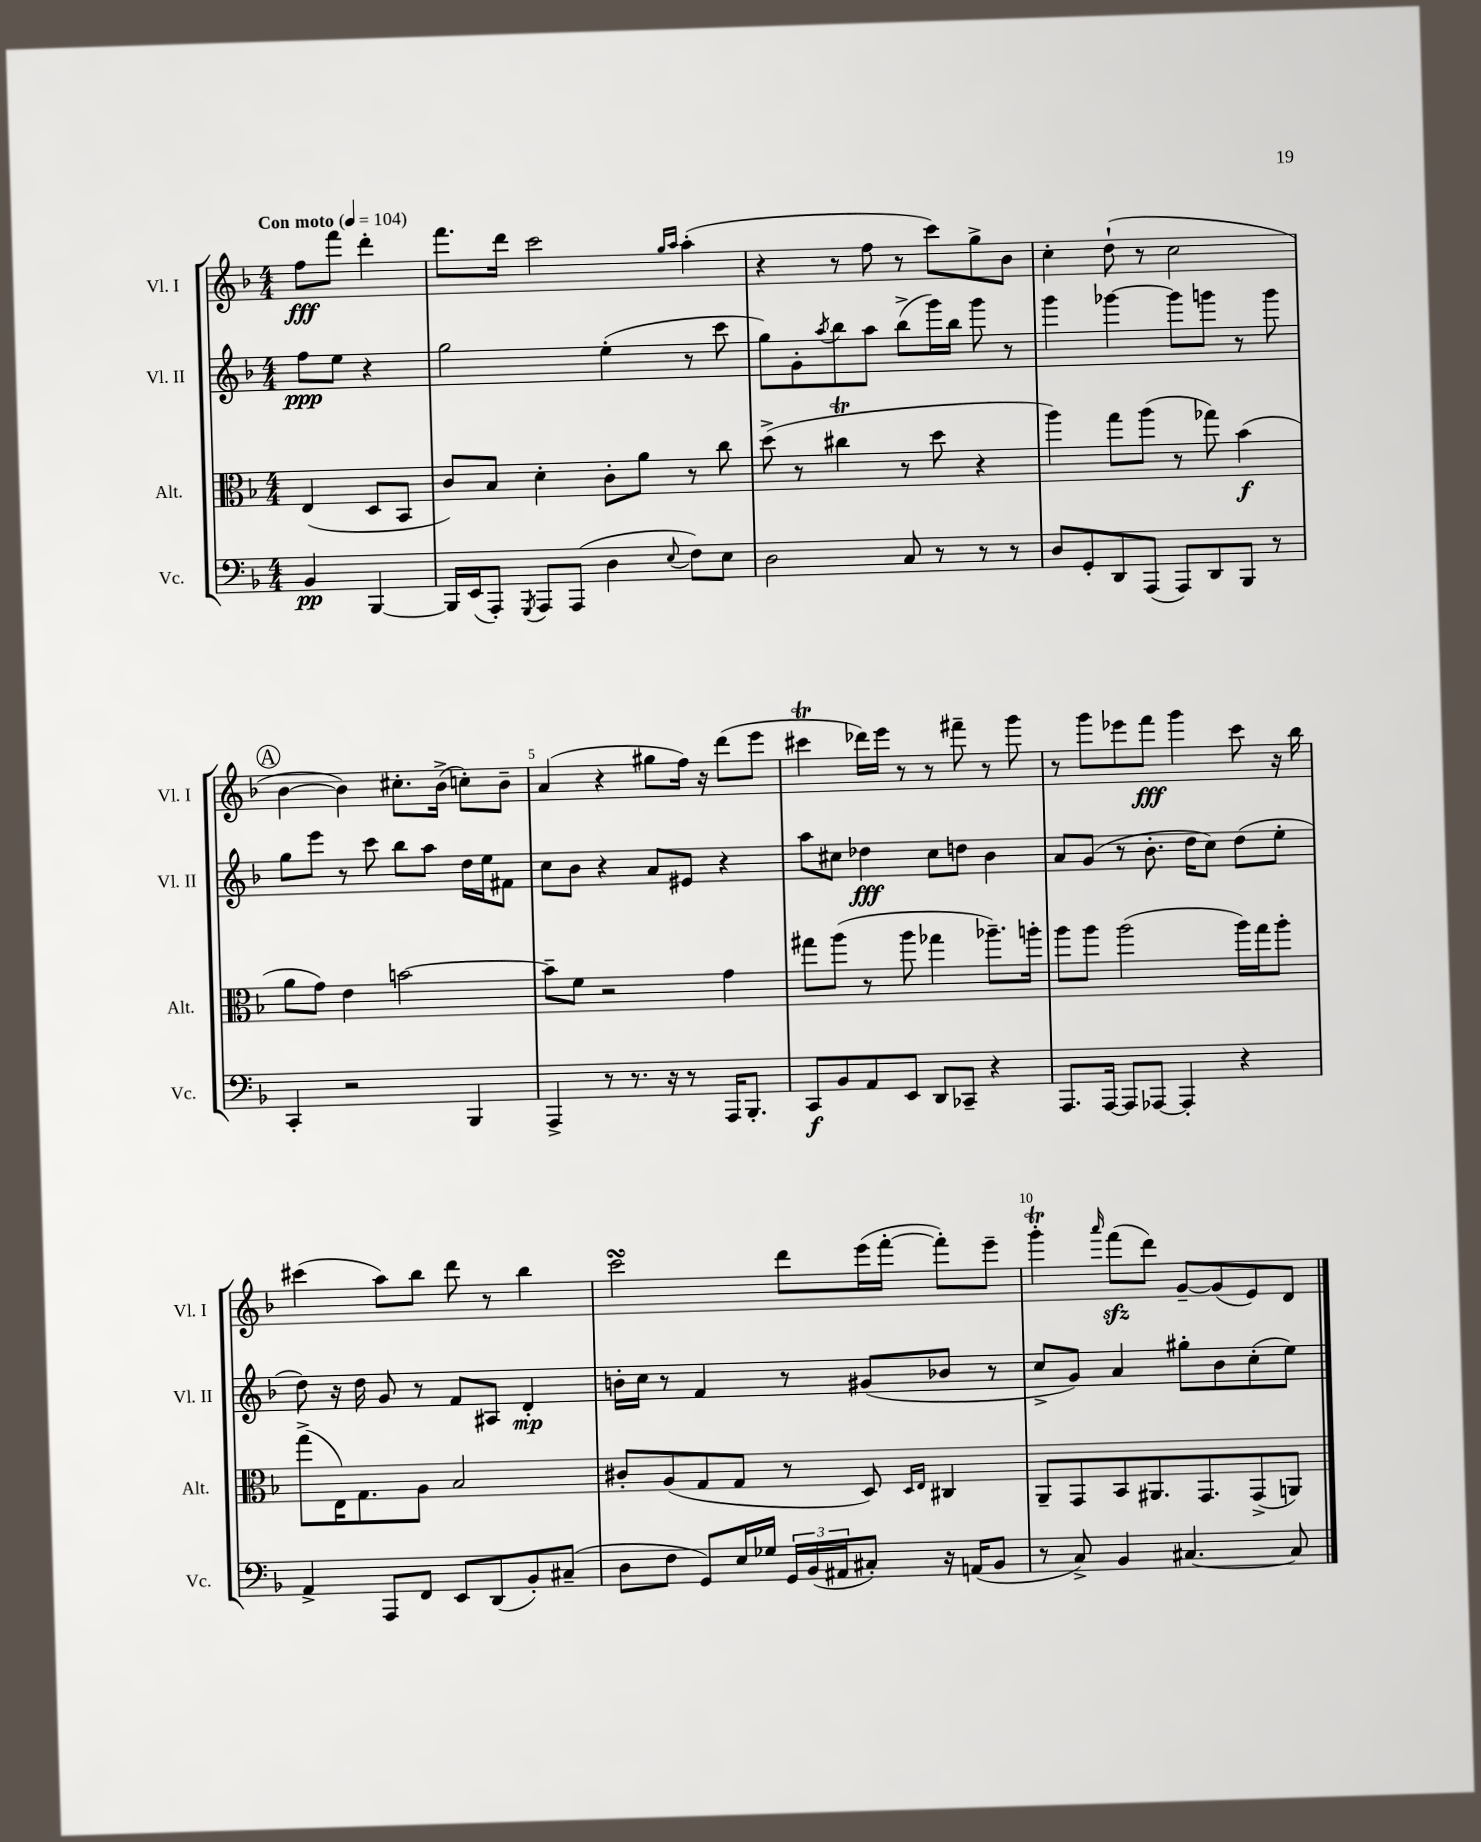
<<
\new StaffGroup <<
\new Staff = "s0" \with { instrumentName = "Vl. I" shortInstrumentName = "Vl. I" } {
    \clef treble \key f \major \numericTimeSignature \time 4/4 \partial 2 \tempo "Con moto" 4 = 104
    f''8\fff f'''8 d'''4-. |
    f'''8. d'''16 c'''2 \grace { g''16 a''16 } a''4-.( |
    r4 r8 f''8 r8 c'''8) g''8-> bes'8 |
    c''4-. d''8-!( r8 c''2 |
    \mark \markup { \circle "A" } bes'4~ bes'4) cis''8.-. bes'16->( c''8-.) bes'8-- |
    a'4( r4 gis''8 f''16) r16 d'''8( e'''8 |
    cis'''4\trill des'''16) e'''16 r8 r8 fis'''8-- r8 g'''8 |
    r8 g'''8 ees'''8 f'''8\fff g'''4 c'''8 r16 bes''16 |
    cis'''4( a''8) bes''8 d'''8 r8 bes''4 |
    c'''2\turn d'''8 e'''16( f'''16~-. f'''8-.) e'''8-- |
    g'''4-.\trill \grace { a'''16 } f'''8\sfz( d'''8) g'8~-- g'8( e'8) d'8 \bar "|." |
}
\new Staff = "s1" \with { instrumentName = "Vl. II" shortInstrumentName = "Vl. II" } {
    \clef treble \key f \major \numericTimeSignature \time 4/4 \partial 2
    f''8\ppp e''8 r4 |
    g''2 e''4-.( r8 c'''8 |
    g''8) g'8-. \acciaccatura { a''8 } bes''8 a''8 bes''8->( g'''16) bes''16 g'''8 r8 |
    g'''4 ges'''4~ ges'''8 g'''8 r8 g'''8 |
    \mark \markup { \circle "A" } g''8 e'''8 r8 c'''8 bes''8 a''8 d''16 e''16 fis'8 |
    c''8 bes'8 r4 a'8 eis'8 r4 |
    a''8 cis''8 des''4\fff cis''8 d''8 bes'4 |
    a'8 g'8( r8 bes'8.-. d''16 c''8) d''8( e''8-. |
    d''8) r16 d''16 g'8 r8 f'8 ais8 d'4-.\mp |
    b'16-. c''16 r8 f'4 r8 gis'8( bes'8 r8 |
    c''8-> g'8) a'4 gis''8-. bes'8 c''8-.( e''8) \bar "|." |
}
\new Staff = "s2" \with { instrumentName = "Alt." shortInstrumentName = "Alt." } {
    \clef alto \key f \major \numericTimeSignature \time 4/4 \partial 2
    e4( d8 bes,8 |
    c'8) bes8 d'4-. c'8-. a'8 r8 c''8 |
    d''8->( r8 cis''4\trill r8 d''8 r4 |
    a''4) g''8 a''8( r8 ges''8) bes'4\f( |
    \mark \markup { \circle "A" } a'8 g'8) e'4 b'2~ |
    b'8-- f'8 r2 g'4 |
    gis''8 a''8( r8 a''8 ges''4 aes''8.--) a''16-. |
    a''8 a''8 a''2( a''16) g''16 a''8-. |
    g''8->( e16) g8. a8 bes2 |
    cis'8-. a8( g8 g8 r8 d8) \grace { d16 e16 } cis4 |
    a,8-- g,8 bes,8 ais,8. g,8. g,8->( a,8) \bar "|." |
}
\new Staff = "s3" \with { instrumentName = "Vc." shortInstrumentName = "Vc." } {
    \clef bass \key f \major \numericTimeSignature \time 4/4 \partial 2
    bes,4\pp bes,,4~ |
    bes,,16 e,16( a,,8-.) \acciaccatura { g,,8 } a,,8 a,,8( d4 \appoggiatura { e8 } f8) e8 |
    d2 c8 r8 r8 r8 |
    d8 g,8-. d,8 a,,8( a,,8) d,8 bes,,8 r8 |
    \mark \markup { \circle "A" } c,4-. r2 bes,,4 |
    a,,4-> r8 r8. r16 r8 a,,16 bes,,8.-. |
    c,8\f bes,8 a,8 e,8 d,8 ces,8-- r4 |
    a,,8. a,,16~ a,,8 aes,,8~ aes,,4-. r4 |
    a,4-> a,,8 f,8 e,8 d,8( bes,8-.) cis8--( |
    d8 f8 g,8) e16 ges16 \tuplet 3/2 { g,16 bes,16( ais,16 } cis8-.) r16 a,16( bes,8 |
    r8 c8->) bes,4 cis4.~ cis8 \bar "|." |
}
>>
>>
\layout { \context { \Score \override BarNumber.break-visibility = ##(#f #t #t) barNumberVisibility = #(every-nth-bar-number-visible 5) } }
